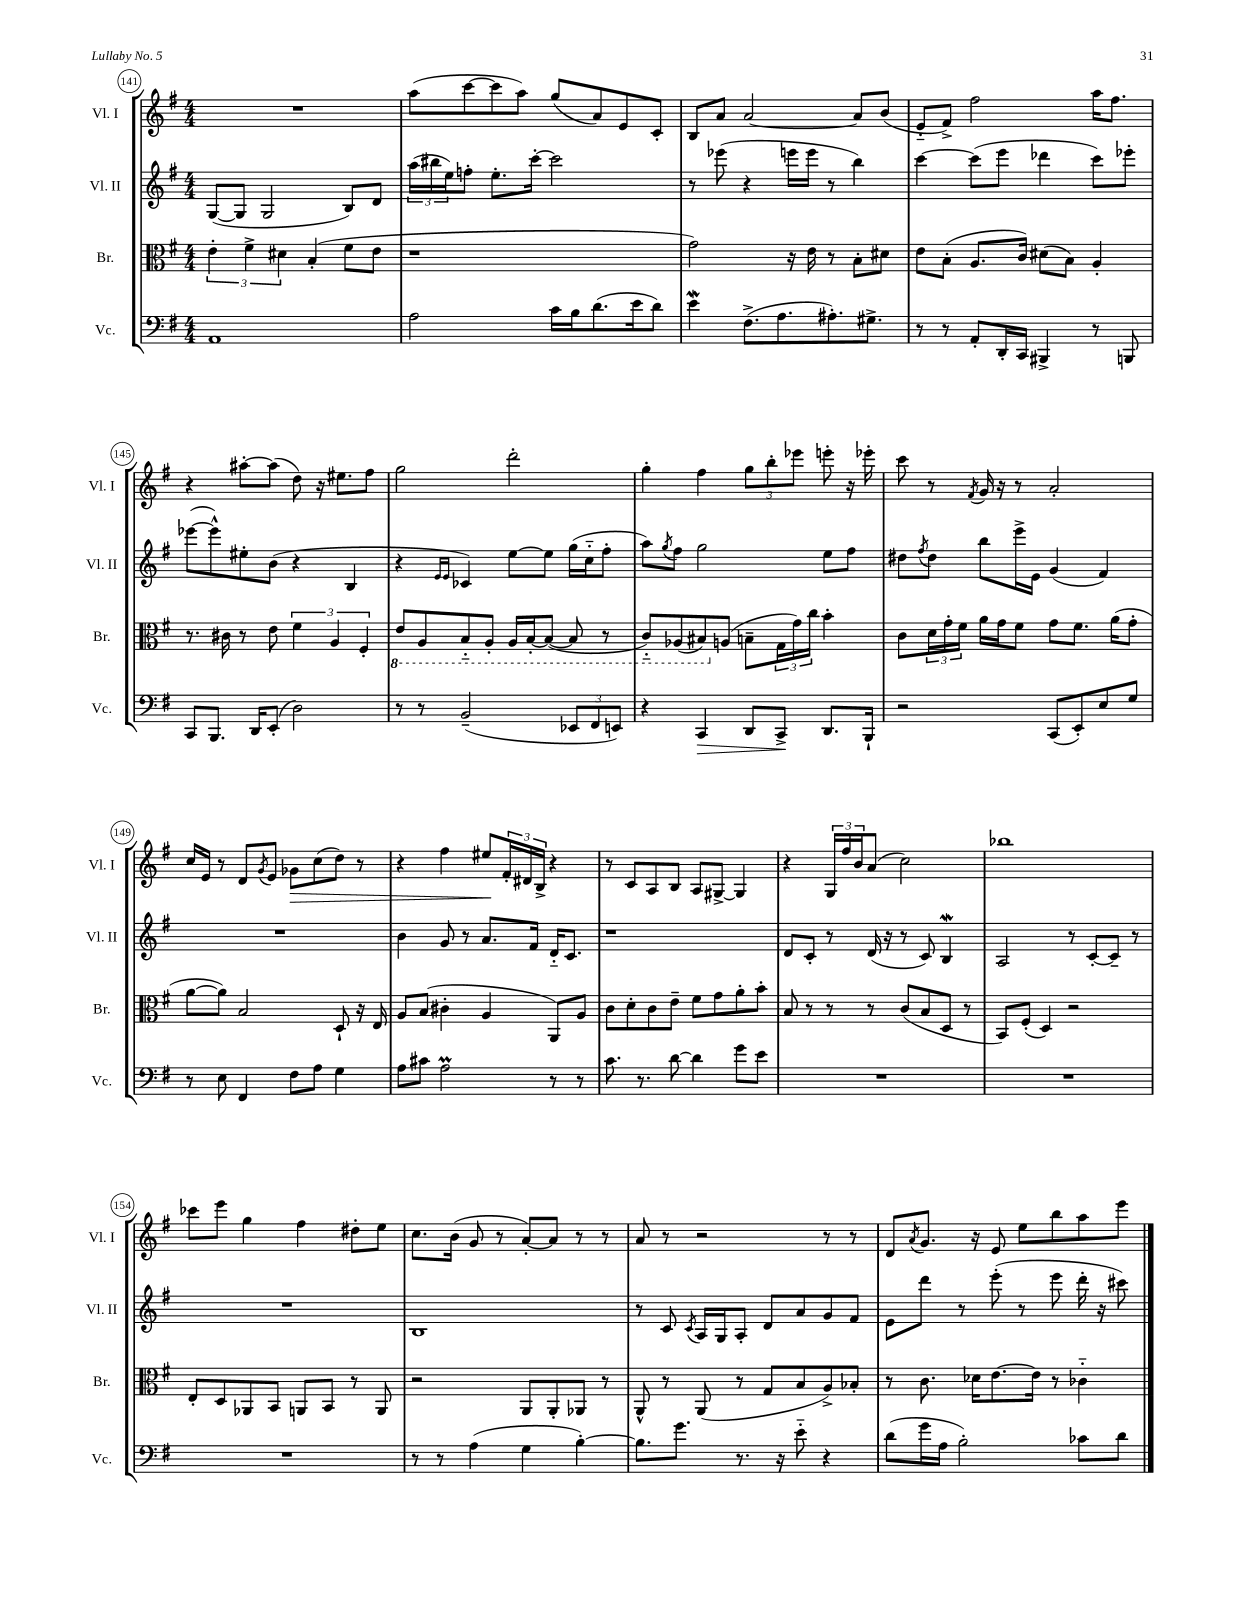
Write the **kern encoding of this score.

**kern	**kern	**kern	**kern
*staff4	*staff3	*staff2	*staff1
*clefF4	*clefC3	*clefG2	*clefG2
*k[f#]	*k[f#]	*k[f#]	*k[f#]
*M4/4	*M4/4	*M4/4	*M4/4
1AA	6e'	([8G	1r
.	.	8G]	.
.	6f#^	.	.
.	.	2G	.
.	6d#	.	.
.	(4B'	.	.
.	8f#	8B)	.
.	8e	8d	.
=	=	=	=
2A	1r	(24aa	(8aa
.	.	24bb#	.
.	.	24ee)	.
.	.	8ff'	[8ccc
.	.	8.ee'	8ccc]
.	.	.	8aa)
.	.	[16ccc'	.
16c	.	2ccc]	(8gg
16B	.	.	.
(8.d	.	.	8a)
.	.	.	8e
16e	.	.	.
8d)	.	.	8c'
=	=	=	=
4e	2g)	8r	8B
.	.	(8eee-	8a
(8.F#^	.	4r	[2a
8.A	.	.	.
.	16r	16eee	.
.	16e	16eee	.
8.A#')	8r	8r	.
.	8B'	4bb)	8a]
8.G#^	.	.	.
.	8d#	.	(8b
=	=	=	=
8r	8e	[4ccc	8e'~
8r	(8B'	.	8f#^)
8AA'	8.A	(8ccc]	2ff#
16DD'	.	8eee	.
16CC	16c)	.	.
4BBB#^	(8d#	4ddd-	.
.	8B)	.	.
8r	4A'	8ccc)	16aa
.	.	.	8.ff#
8BBB	.	8eee-'	.
=	=	=	=
8CC	8.r	([8eee-	4r
8.BBB	.	8eee-^^])	.
.	16c#	.	.
.	8r	8ee#'	[8aa#'
16DD	.	.	.
(8EE'	8e	(8b	(8aa#]
2D)	6f#	4r	8dd)
.	.	.	16r
.	6A	.	.
.	.	.	8.ee#
.	.	4B	.
.	6F#'	.	.
.	.	.	8ff#
=	=	=	=
8r	8E	4r	2gg
8r	8AA	.	.
.	.	16qqe	.
.	.	16qqe	.
(2BB~	8BB'~	4c-)	.
.	8AA'	.	.
.	16AA	[8ee	2ddd'
.	[16BB'	.	.
.	(8BB_	8ee]	.
12EE-	8BB]	(16gg	.
.	.	16cc'~	.
12FF#	.	.	.
.	8r	8ff#'	.
12EE)	.	.	.
=	=	=	=
4r	8C'~)	8aa)	4gg'
.	.	8qgg	.
.	(8AA-	8ff#	.
4CC	8BB#)	2gg	4ff#
.	(8A	.	.
8DD	8B~	.	12gg
.	.	.	12bb'
8CC^	24G	.	.
.	24g)	.	12eee-
.	24cc	.	.
8.DD	4b'	8ee	8eee'
.	.	8ff#	16r
16BBB`	.	.	16eee-'
=	=	=	=
2r	8c	8dd#	8ccc
.	.	8qff#	.
.	24d	8dd#	8r
.	24g'	.	.
.	24f#	.	.
.	.	.	8qf#
.	16a	8bb	16g
.	16g	.	16r
.	8f#	16eee^	8r
.	.	16e	.
(8CC	8g	(4g	2a'
8EE')	8.f#	.	.
8E	.	4f#)	.
.	(16a	.	.
8G	8g'	.	.
=	=	=	=
8r	[8a	1r	16cc
.	.	.	16e
8E	8a])	.	8r
4FF#	2B	.	8d
.	.	.	8qg
.	.	.	8e
8F#	.	.	8g-
8A	.	.	(8cc
4G	8D`	.	8dd)
.	16r	.	8r
.	16E	.	.
=	=	=	=
8A	8A	4b	4r
8c#	(8B	.	.
2A	4c#'	8g	4ff#
.	.	8r	.
.	4A	8.a	8ee#
.	.	.	24f#'
.	.	.	24d#
.	.	16f#	.
.	.	.	24B^
8r	8AA)	16d'~	4r
.	.	8.c	.
8r	8A	.	.
=	=	=	=
8.c	8c	1r	8r
.	8d'	.	8c
8.r	.	.	.
.	8c	.	8A
[8d	8e~	.	8B
4d]	8f#	.	8A
.	8g	.	[8G#^
8g	8a'	.	4G#]
8e	8b'	.	.
=	=	=	=
1r	8B	8d	4r
.	8r	8c'	.
.	8r	8r	24G
.	.	.	24ff#
.	.	.	24b
.	8r	(16d	(8a
.	.	16r	.
.	(8c	8r	2cc)
.	8B	8c)	.
.	8D	4B	.
.	8r	.	.
=	=	=	=
1r	8BB)	2A	1bb-
.	(8F#'	.	.
.	4D)	.	.
.	2r	8r	.
.	.	[8c'	.
.	.	8c~]	.
.	.	8r	.
=	=	=	=
1r	8E'	1r	8ccc-
.	8D	.	8eee
.	8AA-	.	4gg
.	8BB	.	.
.	8AA	.	4ff#
.	8BB	.	.
.	8r	.	8dd#'
.	8AA	.	8ee
=	=	=	=
8r	2r	1B	8.cc
8r	.	.	.
.	.	.	(16b
(4A	.	.	8g
.	.	.	8r
4G	8AA	.	[8a')
.	8AA'	.	8a]
[4B')	8AA-	.	8r
.	8r	.	8r
=	=	=	=
8.B]	8AA^^	8r	8a
.	8r	8c	8r
8.g	.	.	.
.	.	8qc	.
.	(8AA	16A	2r
.	.	16G	.
8.r	8r	8A'	.
.	8G	8d	.
16r	.	.	.
8e'~	8B	8a	.
4r	8A^)	8g	8r
.	8B-'	8f#	8r
=	=	=	=
(8d	8r	8e	8d
.	.	.	8qa
16g	8.c	8ddd	8.g
16A	.	.	.
2B')	.	8r	.
.	16d-	.	16r
.	[8.e	(8eee'	8e
.	.	8r	8ee
.	16e]	.	.
.	8r	8eee	8bb
8c-	4c-'~	16ddd'	8aa
.	.	16r	.
8d	.	8ccc#)	8eee
==	==	==	==
*-	*-	*-	*-
